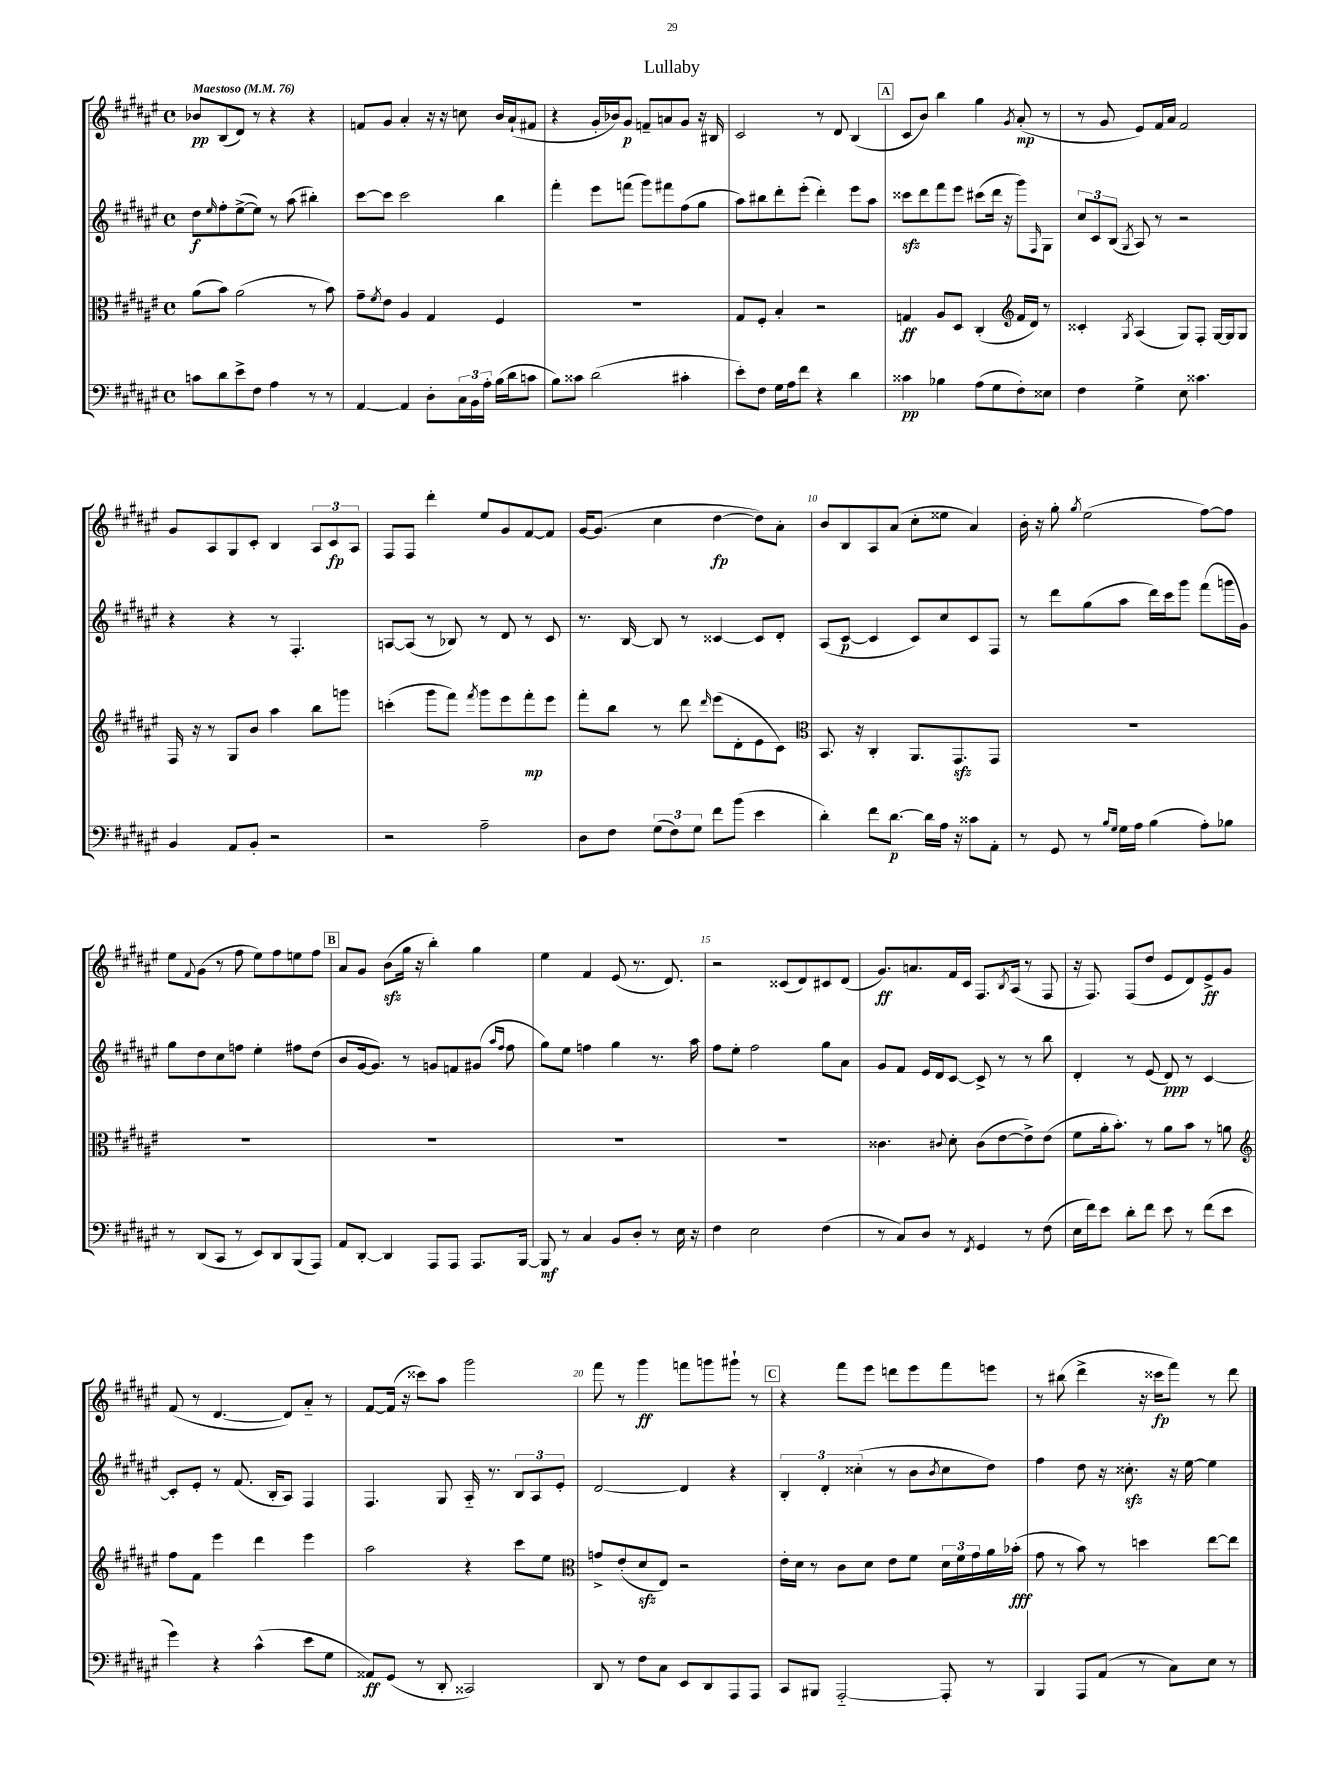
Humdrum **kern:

**kern	**kern	**kern	**kern
*staff4	*staff3	*staff2	*staff1
*clefF4	*clefC3	*clefG2	*clefG2
*k[f#c#g#d#a#e#]	*k[f#c#g#d#a#e#]	*k[f#c#g#d#a#e#]	*k[f#c#g#d#a#e#]
*M4/4	*M4/4	*M4/4	*M4/4
*met(c)	*met(c)	*met(c)	*met(c)
*MM76	*MM76	*MM76	*MM76
8c\L	(8a#\L	8dd#\L	8b-/L
.	.	16qqee#/	.
8d#\	8b\J)	8ff#'\	(8B/
8e#^\	(2a#\	([8ee#^\	8d#/J)
8F#\J	.	8ee#\]J)	8r
4A#\	.	8r	4r
.	.	(8aa#\	.
8r	8r	4bb#'\)	4r
8r	8b\)	.	.
=	=	=	=
[4AA#/	8g#~\L	[8ccc#\L	8f/L
.	8qf#/	.	.
.	8e#\J	8ccc#\]J	8g#/J
4AA#/]	4A#/	2ccc#\	4a#'/
8D#'\L	4G#/	.	16r
.	.	.	16r
24C#\L	.	.	8cc\
24BB\	.	.	.
24A#'\JJ	.	.	.
(16B\LL	4F#/	4bb\	16b/LL
16d#\J	.	.	(16a#`/J
8c\J	.	.	8f#/J
=	=	=	=
8B\L)	1r	4fff#'\	4r
8c##\J	.	.	.
(2d#\	.	8eee#\L	16g#'/LL
.	.	.	16b-/J)
.	.	(8fff\J	8g#/J
.	.	8ggg#\L)	8f~/L
.	.	8fff#\	8a/
4c#'\	.	(8ff#\	8g#/J
.	.	8gg#\J	16r
.	.	.	16B#/
=	=	=	=
8e#'\L)	8G#/L	8aa#\L)	2c#/
8F#\J	8F#'/J	8bb#\	.
16G#\LL	4B'/	8ddd#'\	.
16A#\J	.	.	.
8f#\J	.	(8eee#'\J	.
4r	2r	4ddd#'\)	8r
.	.	.	8d#/
4d#\	.	8eee#\L	(4B/
.	.	8aa#\J	.
=	=	=	=
4c##\	4G/	8ccc##\L	8c#/L
.	.	8ddd#\	8b/J)
4B-\	8A#/L	8fff#\	4bb\
.	8D#/J	8eee#\J	.
(8A#\L	(4C#'/	(8ccc#\L	4gg#\
8G#\	.	16ddd#\Jk	.
.	.	16r	.
*	*clefG2	*	*
.	.	.	8qg#/
8F#'\)	16f#/LL	8ggg#\L)	(8a#'/
.	16d#/JJ)	.	.
.	.	16qqF#/	.
8E##\J	8r	8G#\J	8r
=	=	=	=
4F#\	4c##'/	12cc#/L	8r
.	.	12c#/	.
.	.	.	8g#/
.	.	(12B/J	.
.	8qG#/	8qG#/	.
4G#^\	(4A#/	8A#/)	8e#/L)
.	.	8r	16f#/L
.	.	.	16a#/JJ
8E#\	8G#/L)	2r	2f#/
4.c##\	8F#'/J	.	.
.	[16G#/LL	.	.
.	16G#/]J	.	.
.	8G#/J	.	.
=	=	=	=
4BB/	16F#/	4r	8g#/L
.	16r	.	.
.	8r	.	8A#/
8AA#/L	8G#/L	4r	8G#/
8BB'/J	8b/J	.	8c#'/J
2r	4aa#\	8r	4B/
.	.	4.F#'/	.
.	8bb\L	.	12A#/L
.	.	.	12c#/
.	8ggg\J	.	.
.	.	.	12A#/J
=	=	=	=
2r	(4ccc'\	[8A/L	8F#/L
.	.	(8A/]J	8F#/J
.	8ggg#\L	8r	4ddd#'\
.	8fff#\J)	8B-/)	.
.	8qfff#/	.	.
2A#~\	8ggg#\L	8r	8ee#/L
.	8eee#\	8d#/	8g#/
.	8fff#'\	8r	[8f#/
.	8eee#\J	8c#/	8f#/]J
=	=	=	=
8D#\L	8fff#'\L	8.r	[16g#/LK
.	.	.	(8.g#/]J
8F#\J	8bb\J	.	.
.	.	[16B/	.
(12G#\L	8r	8B/]	4cc#\
12F#\)	.	.	.
.	8ddd#\	8r	.
12G#\J	.	.	.
.	16qqddd#/	.	.
8f#\L	(8eee#\L	[4c##/	[4dd#\
(8b\J	8d#'\	.	.
4e#\	8e#\	8c##/]L	8dd#\]L)
.	8c#\J)	8d#'/J	8a#'\J
=	=	=	=
*	*clefC3	*	*
4d#'\)	8.BB/	(8A#/L	8b/L
.	.	[8c#/J	8B/
.	16r	.	.
8f#\L	4C#'/	4c#/]	8A#/
[8.d#\J	.	.	(8a#/J
.	8.AA#/L	8c#/L)	8cc#'\L
16d#\]LL	.	.	.
16A#\JJ	.	8cc#/	8ee##\J
16r	8.GG#/	.	.
8c##\L	.	8c#/	4a#/)
8AA#'\J	8GG#/J	8F#/J	.
=	=	=	=
8r	1r	8r	16b'\
.	.	.	16r
8GG#/	.	8ddd#\L	8gg#'\
.	.	.	8qgg#/
8r	.	(8gg#\	(2ee#\
16qqB/LL	.	.	.
16qqG#/JJ	.	.	.
16G#\LL	.	8aa#\J	.
16A#\JJ	.	.	.
(4B\	.	16ddd#\LL)	.
.	.	16ccc#\J	.
.	.	8ggg#\J	.
8A#'\L)	.	(8fff#\L	[8ff#\L)
8B-\J	.	16ggg\L	8ff#\]J
.	.	16g#\JJ)	.
=	=	=	=
8r	1r	8gg#\L	8ee#\L
.	.	.	8qqf#/
(8DD#/L	.	8dd#\	(8g#\J
8CC#/J	.	8cc#\	8r
8r	.	8ff\J	8ff#\
8EE#/L)	.	4ee#'\	8ee#\L)
8DD#/	.	.	8ff#\
(8BBB/	.	8ff#\L	8ee\
8AAA#/J)	.	(8dd#\J	8ff#\J
=	=	=	=
8AA#/L	1r	8b/L	8a#/L
[8DD#'/J	.	[16g#/k	8g#/J
.	.	8.g#/]J)	.
4DD#/]	.	.	(8b\L
.	.	8r	16gg#\Jk
.	.	.	16r
8AAA#/L	.	8g/L	4bb'\)
8AAA#/J	.	8f/	.
8.AAA#/L	.	(8g#/J	4gg#\
.	.	16qqaa#/LL	.
.	.	16qqff#/JJ	.
.	.	8ff#\	.
[16BBB/Jk	.	.	.
=	=	=	=
8BBB/]	1r	8gg#\L)	4ee#\
8r	.	8ee#\J	.
4C#/	.	4ff\	4f#/
8BB/L	.	4gg#\	(8e#/
8D#'/J	.	.	8.r
8r	.	8.r	.
.	.	.	8.d#/)
16E#\	.	.	.
16r	.	16aa#\	.
=	=	=	=
4F#\	1r	8ff#\L	2r
.	.	8ee#'\J	.
2E#\	.	2ff#\	.
.	.	.	(8c##/L
.	.	.	8d#/)
(4F#\	.	8gg#\L	8c#/
.	.	8a#\J	(8d#/J
=	=	=	=
8r	4.c##\	8g#/L	8.g#/L)
8C#/L)	.	8f#/J	.
.	.	.	8.a/
8D#/J	.	16e#/LL	.
.	.	16d#/J	.
.	8qqc#/	.	.
8r	8d#'\	[8c#/J	16f#/L
.	.	.	16c#/JJ
8qFF#/	.	.	.
4GG#/	(8c#\L	8c#^/]	8.F#/L
.	[8e#\	8r	.
.	.	.	8qB/
.	.	.	(16A#/Jk
8r	8e#^\])	8r	8r
(8F#\	(8e#\J	8bb\	8F#/
=	=	=	=
16E#\LL	8f#\L	4d#'/	16r
16f#\J)	.	.	8.F#/)
8e#\J	16a#'\k	.	.
.	8.b'\J)	.	.
8d#'\L	.	8r	(8F#/L
8f#\J	8r	(8e#/	8dd#/J
8e#\	8a#\L	8d#/)	8e#/L
8r	8b\J	8r	8d#/)
(8f#\L	8r	[4c#/	8e#^/
8e#\J	8a\	.	8g#/J
=	=	=	=
*	*clefG2	*	*
4g#\)	8ff#\L	8c#'/]L	(8f#/
.	8f#\J	8e#'/J	8r
4r	4eee#\	8r	[4.d#/
.	.	(8.f#/	.
(4c#^^\	4ddd#\	.	.
.	.	16B'/LK	.
.	.	8A#/J)	8d#/]L)
8e#\L	4eee#\	4F#/	8a#'~/J
8G#\J	.	.	8r
=	=	=	=
8AA##/L)	2aa#\	4.F#/	[8f#/L
(8GG#/J	.	.	(16f#/]Jk
.	.	.	16r
8r	.	.	8ccc##\L)
8DD#'/	.	8G#/	8aa#\J
2CC##/)	4r	16A#'~/	2ggg#\
.	.	8.r	.
.	8ccc#\L	12B/L	.
.	.	12A#/	.
.	8ee#\J	.	.
.	.	12e#'/J	.
=	=	=	=
*	*clefC3	*	*
8DD#/	8g^/L	[2d#/	8fff#\
8r	(8e#'/	.	8r
8F#\L	8d#/	.	4ggg#\
8C#\J	8E#/J)	.	.
8EE#/L	2r	4d#/]	8fff\L
8DD#/	.	.	8ggg\
8AAA#/	.	4r	8ggg#`\J
8AAA#/J	.	.	8r
=	=	=	=
8CC#/L	16e#'\LL	6B'/	4r
.	16d#\JJ	.	.
8BBB#/J	8r	.	.
.	.	6d#'/	.
[2AAA#'~/	8c#\L	.	8fff#\L
.	.	(6cc##'\	.
.	8d#\J	.	8eee#\J
.	8e#\L	8r	8ddd\L
.	8f#\J	8b\L	8eee#\
.	.	8qb/	.
8AAA#'/]	24d#\LL	8cc##\	8fff#\
.	24f#\	.	.
.	24g#\	.	.
8r	16a#\	8dd#\J)	8eee\J
.	(16b-'\JJ	.	.
=	=	=	=
4BBB/	8g#\	4ff#\	8r
.	8r	.	(8bb#\
8AAA#/L	8b\)	8dd#\	4ddd#^\
(8AA#/J	8r	16r	.
.	.	8.cc##'\	.
8r	4dd\	.	16r
.	.	.	16ccc##\LK
8C#\L)	.	16r	8fff#\J)
.	.	[16ee#\	.
8E#\J	[8ee#\L	4ee#\]	8r
8r	8ee#\]J	.	8ddd#\
==	==	==	==
*-	*-	*-	*-
